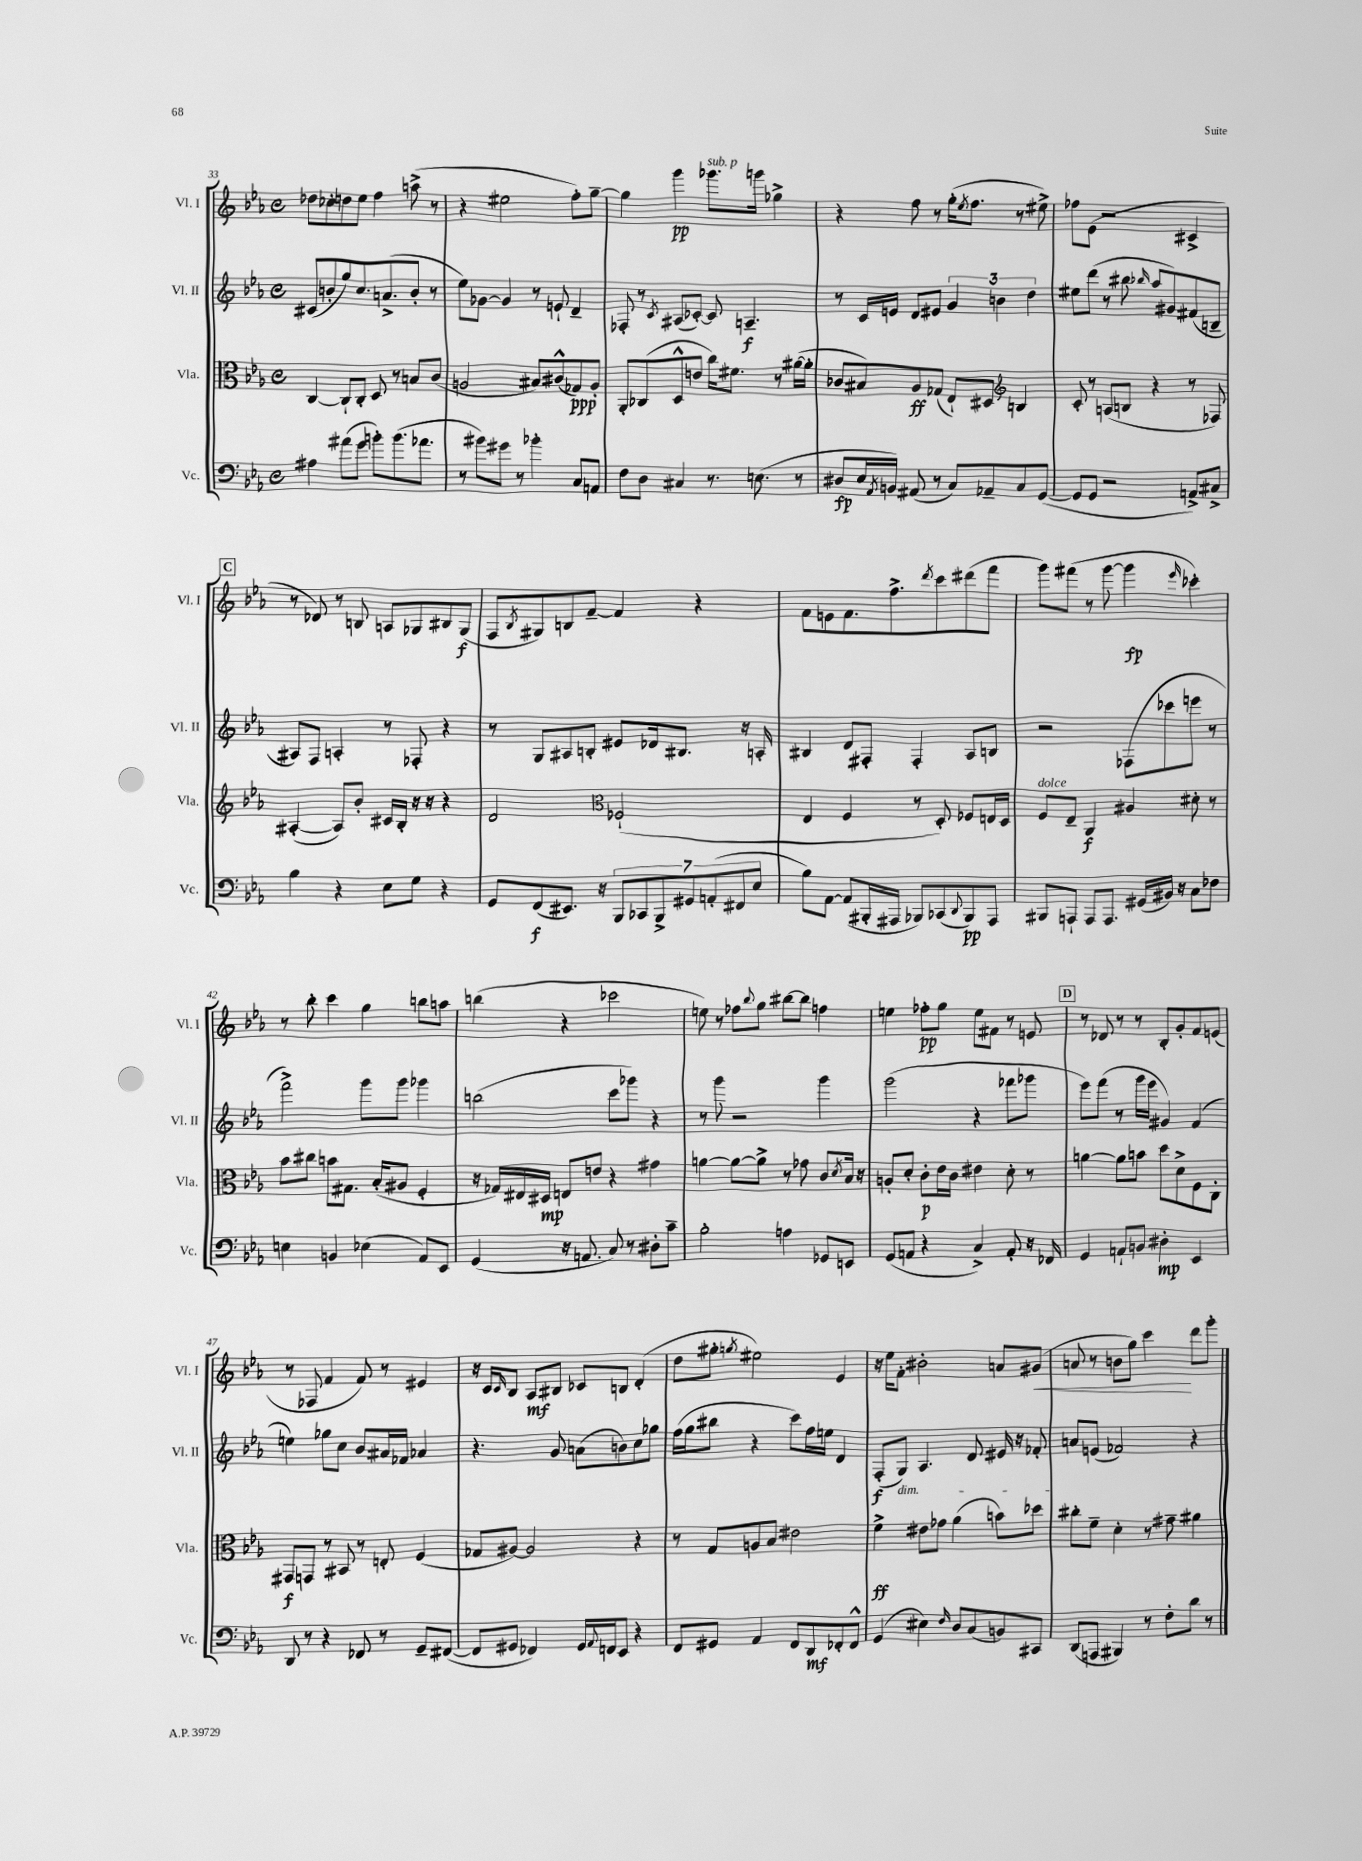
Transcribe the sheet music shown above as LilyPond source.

<<
\new StaffGroup <<
\new Staff = "s0" \with { instrumentName = "Vl. I" shortInstrumentName = "Vl. I" } {
    \clef treble \key ees \major \defaultTimeSignature \time 4/4
    des''8 ces''8-. d''8 ees''8 f''4 a''8->( r8 |
    r4 eis''2 f''8-.) g''8~-- |
    g''4 g'''4\pp ges'''8.^\markup { \italic "sub. p" } g'''16 ges''4-> |
    r4 f''8 r8 g''16-.( \acciaccatura { ees''8 } f''8. r8 eis''8->) |
    fes''8 ees'8( r2 cis'4-> |
    \mark \markup { \box "C" } r8 des'8) r8 b8 a8 ges8 bis8 ges8\f( |
    f8 \acciaccatura { bes8 } gis8) b8 f'8~-- f'4 r4 |
    f'8 e'8 f'8. f''8.-> \acciaccatura { d'''8 } c'''8 dis'''8( f'''8 |
    g'''8) fis'''8( r8 g'''8~ g'''4\fp \grace { ees'''16 } ces'''4-.) |
    r8 bes''8-. c'''4 g''4 b''8 a''8 |
    b''4( r4 ces'''2 |
    e''8) r8 fes''8 \appoggiatura { bes''8 } g''8 bis''8~ bis''8 f''4 |
    e''4 fes''8-.\pp g''8 e''8 fis'8 r8 e'8 |
    \mark \markup { \box "D" } r8 des'8 r8 r8 bes8-. g'8-. f'8 e'8( |
    r8 fes8 f'4 f'8) r8 eis'4 |
    r16 c'16 \grace { c'16 } bes8 aes8\mf bis8 ces'8 b8 d'4-.( |
    d''8 gis''8-. \acciaccatura { g''8 } eis''2) ees'4 |
    r16 ees''16 f'8-. bis'2-. a'8 gis'8\<( |
    a'8 r8 b'8 g''8) c'''4\! d'''8 g'''8-. \bar "|." |
}
\new Staff = "s1" \with { instrumentName = "Vl. II" shortInstrumentName = "Vl. II" } {
    \clef treble \key ees \major \defaultTimeSignature \time 4/4
    cis'8( b'8-. g''8) c''8. a'8.->( b'8-. r8 |
    ees''8) ges'8~ ges'4 r8 e'8-! d'4-- |
    fes8-. r8 \acciaccatura { c'8 } ais8( ces'8~-.) ces'8 a4.--\f |
    r8 c'16 e'16 d'8 eis'8 \tuplet 3/2 { g'4 b'4 d''4 } |
    eis''8 d'''8( r8 bis''8 \grace { bes''16 } aes''8 gis'8) fis'8( b8-- |
    \mark \markup { \box "C" } ais8) f8 a4-. r8 fes8-. r4 |
    r8 g8 ais8 b8-. eis'8 des'16 bis8. r16 a16-. |
    bis4 d'8 fis8-. fis4-. aes8 b8 |
    r2 fes8( ces'''8 e'''8 r8 |
    f'''2->) g'''8 g'''8 ges'''4 |
    b''2( c'''8 ges'''8) r4 |
    r8 g'''8 r2 g'''4 |
    g'''2( r4 fes'''8 ges'''8 |
    \mark \markup { \box "D" } ees'''8) f'''8( r8 g'''16 ees'''16 gis'4) f'4( |
    e''4) ges''8 c''8 bes'8 ais'16 fes'16 aes'4 |
    r4. g'8 a'8( b'8) c''8 ges''8 |
    f''16( g''16 bis''8 r4 c'''8) f''16 e''16 d'4 |
    f8-.\f( g8\dim) aes4. d'8 eis'16 r16 fes'8-. |
    a'8\! e'8( fes'2) r4 \bar "|." |
}
\new Staff = "s2" \with { instrumentName = "Vla." shortInstrumentName = "Vla." } {
    \clef alto \key ees \major \defaultTimeSignature \time 4/4
    c4~ c8-! c8-. d8 r8 b8 c'8( |
    a2 bis8) cis'8-^( ges8\ppp) a8-. |
    aes,8-. ces8( d8-^ e'8 c''16) fis'8. r8 ais'16~( ais'16-. |
    ces'8 bis8) aes8\ff ges8( ees8-!) dis8 \clef treble b4 |
    c'8-. r8 a8( b8 r4 r8 fes8) |
    \mark \markup { \box "C" } ais4~-.( ais8) bes'8-. cis'16 bes16-. r16 r16 r4 |
    d'2 \clef alto fes2-!( |
    ees4 f4 r8 d8-.) fes8 e16 d16 |
    f8^\markup { \italic "dolce" } ees8-- aes,4\f ais4 dis'8-. r8 |
    bes'8 cis''8 b'8 gis8. bes16-.( ais8 f4-. |
    r16 ges16) eis16 dis16\mp e8 e'8 r4 gis'4 |
    a'4~ a'8~ a'8-> r8 ges'8 c'8 \acciaccatura { d'8 } bes16 r16 |
    a8-. d'8-. c'8-.\p ees'16 c'16 eis'4 d'8-. r8 |
    \mark \markup { \box "D" } a'4~ a'8 b'8 d''8 d'8-> f8 c8-. |
    gis,8\f g,8 r8 bis,8 r8 e8-. f4( |
    ges8 ais8~) ais2 r4 |
    r8 g8 a8 bes8 eis'2 |
    f'4->\ff eis'8 ges'8 aes'4( b'8) des''8 |
    cis''8-. f'8-- d'4-. r8 gis'8-- ais'4 \bar "|." |
}
\new Staff = "s3" \with { instrumentName = "Vc." shortInstrumentName = "Vc." } {
    \clef bass \key ees \major \defaultTimeSignature \time 4/4
    ais4 ais'8( g'8 b'8-.) b'8.( aes'8. |
    r8 bis'8) gis'8 r8 bes'4-. c8 a,8 |
    f8 d8 cis4 r8. e8.( r8 |
    dis8\fp ees16 \acciaccatura { aes,8 } b,16) ais,8( r8 c8) aes,8-- c8 g,8~( |
    g,8 g,8 r2 a,8->) cis8-> |
    \mark \markup { \box "C" } bes4 r4 ees8 g8 r4 |
    g,8 f,8\f( eis,8.) r16 \tuplet 7/4 { bes,,8 ces,8 bes,,8-> gis,8 a,8-.( fis,8 ees8 } |
    bes8) aes,8~ aes,8( bis,,16-. ais,,16 bes,,8) ces,8( \appoggiatura { d,8 } bes,,8\pp) ais,,8 |
    bis,,8 a,,8-! a,,8 a,,8. gis,16( bis,16) r16 c8 fes8 |
    e4 b,4 ees4( aes,8) ees,8 |
    g,4( r16 a,8. c8) r8 dis8-. c'8-- |
    bes2-. a4 ges,8 e,8 |
    g,8( a,8 r4 c4->) a,8-. r16 fes,16 |
    \mark \markup { \box "D" } g,4 a,8-! b,8 dis4-.\mp ees,4 |
    d,8 r8 r4 fes,8 r8 g,8-- fis,8~( |
    fis,8 gis,8 fes,4) gis,16 \appoggiatura { aes,8 } f,16 ees,8 r4 |
    f,8 gis,8 aes,4 f,8 d,8\mf fes,8-. fes,8-^ |
    g,4( eis4) \grace { f16 } d8 c8( b,8) cis,8 |
    d,8( a,,8 bis,,4) r8 f8-. d'8 r8 \bar "|." |
}
>>
>>
\layout { \context { \Score currentBarNumber = #33 } }
